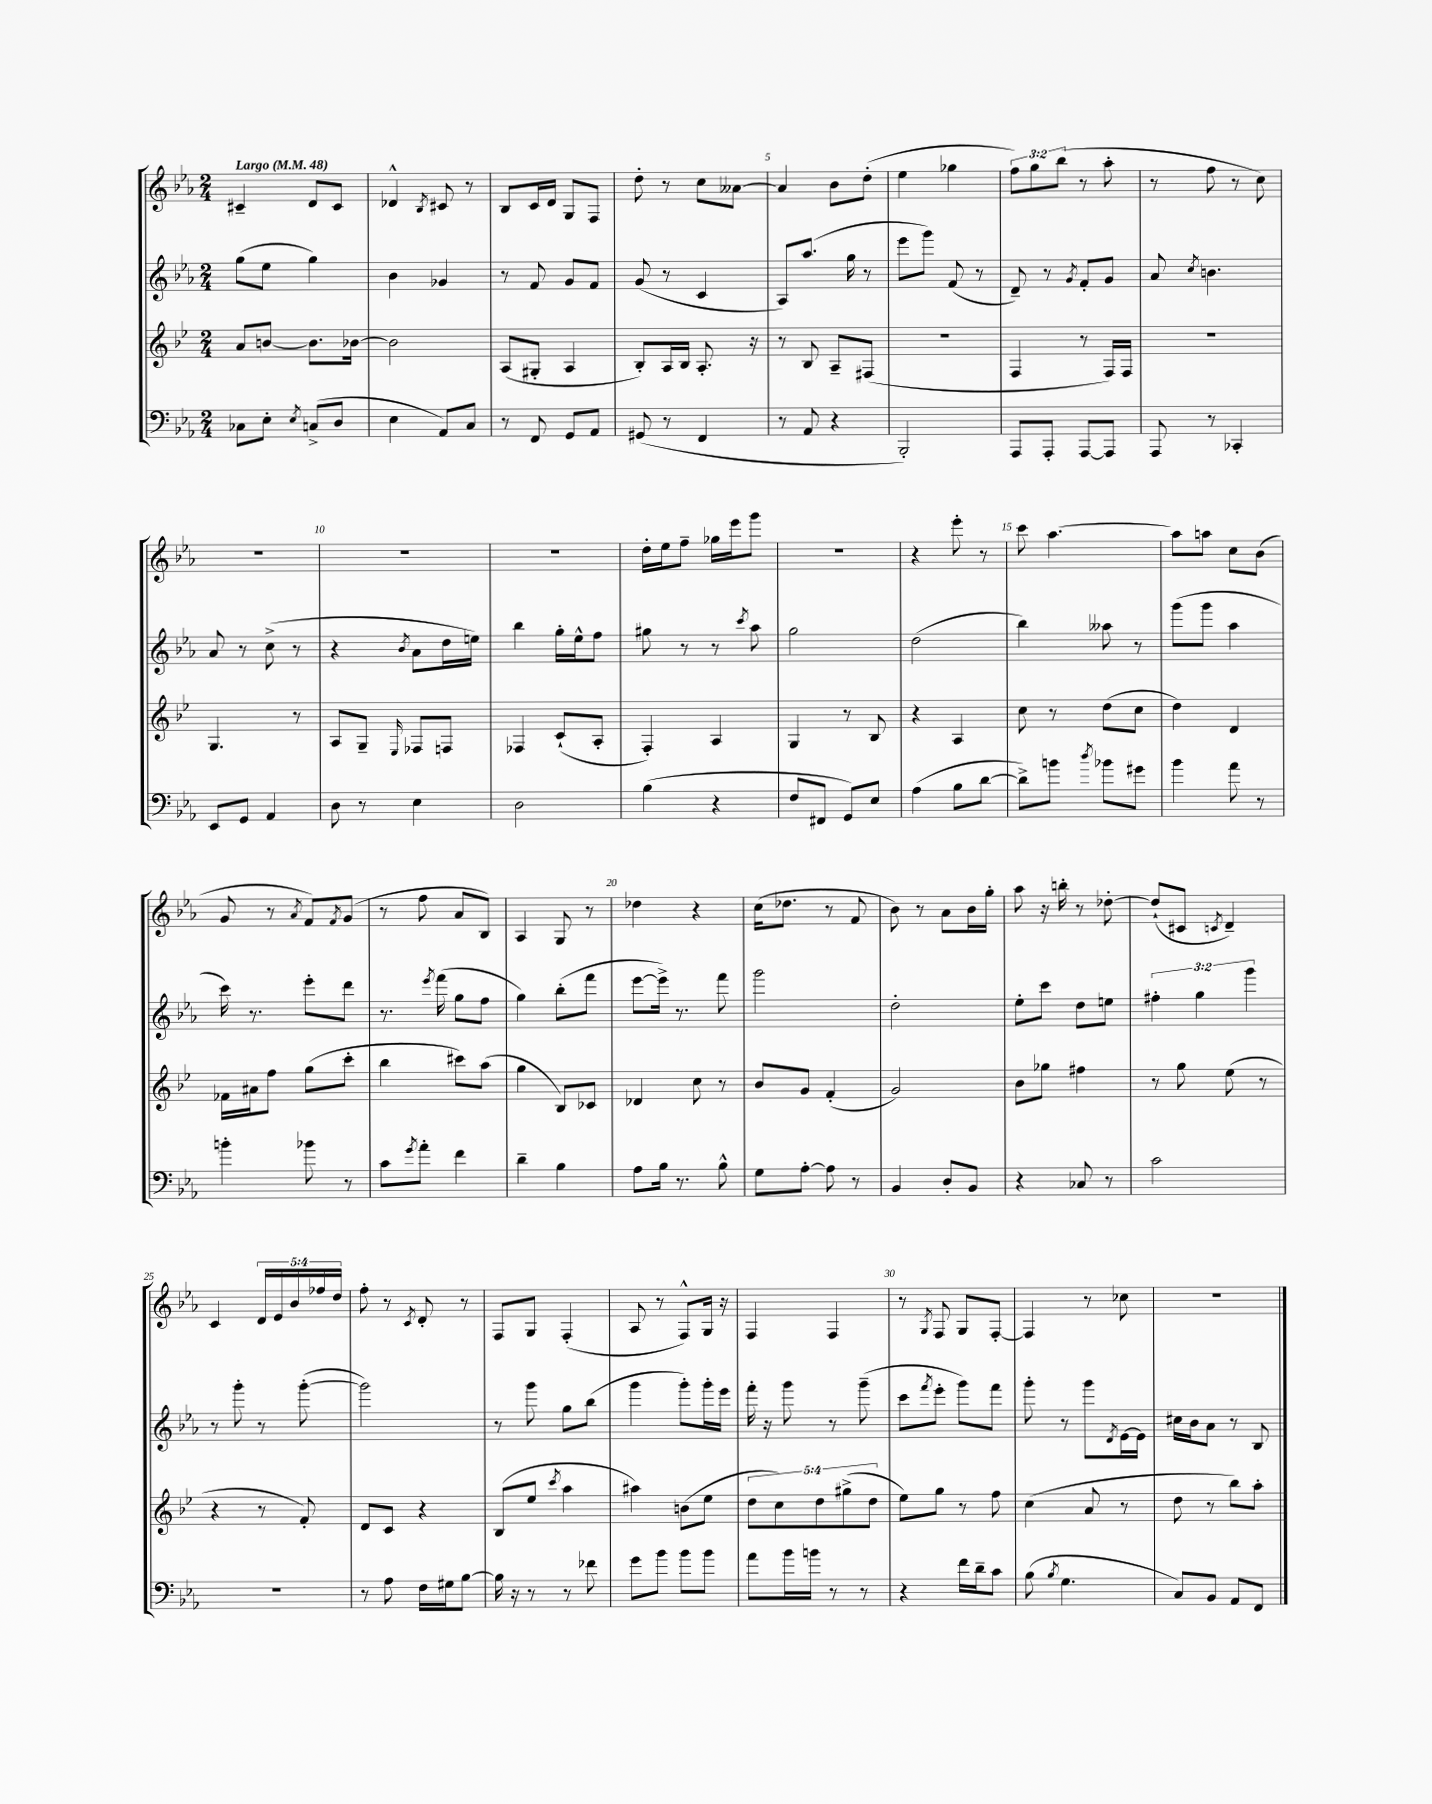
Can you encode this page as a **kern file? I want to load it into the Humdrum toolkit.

**kern	**kern	**kern	**kern
*staff4	*staff3	*staff2	*staff1
*clefF4	*clefG2	*clefG2	*clefG2
*k[b-e-a-]	*k[b-e-]	*k[b-e-a-]	*k[b-e-a-]
*M2/4	*M2/4	*M2/4	*M2/4
*MM48	*MM48	*MM48	*MM48
8C-	8a	(8gg	4c#~
8E-'	[8b	8ee-	.
8qE-	.	.	.
(8C^	8.b]	4gg)	8d
8D	.	.	8c#
.	[16b-	.	.
=	=	=	=
4E-	2b-]	4b-	4d-^^
.	.	.	8qB-
8AA-)	.	4g-	8c#
8C	.	.	8r
=	=	=	=
8r	(8A	8r	8B-
8FF	8G#'	8f	16c
.	.	.	16d
8GG	4A	8g	8G
8AA-	.	8f	8F
=	=	=	=
(8GG#	8B-')	(8g	8dd'
8r	16A	8r	8r
.	16B-	.	.
4FF	8.A'	4c	8cc
.	.	.	[8a--
.	16r	.	.
=	=	=	=
8r	8r	8A-)	4a--]
8AA-	8B-	(8.aa-	.
4r	8A~	.	8b-
.	.	16gg	.
.	(8F#	8r	(8dd'
=	=	=	=
2BBB-')	2r	8eee-	4ee-
.	.	8ggg)	.
.	.	(8f	4gg-
.	.	8r	.
=	=	=	=
8AAA-	4F	8d~)	12ff)
.	.	.	12gg
8AAA-'	.	8r	.
.	.	.	(12bb-
.	.	8qg	.
[8AAA-	8r	8f'	8r
8AAA-]	16F)	8g	8aa-'
.	16F	.	.
=	=	=	=
8AAA-	2r	8a-	8r
.	.	8qcc	.
8r	.	4.b	8ff
4CC-'	.	.	8r
.	.	.	8cc)
=	=	=	=
8EE-	4.G	8a-	2r
8GG	.	8r	.
4AA-	.	(8cc^	.
.	8r	8r	.
=	=	=	=
8D	8A	4r	2r
8r	8G~	.	.
.	16qqE-	8qb-	.
4E-	8F-	8a-	.
.	8F	16dd	.
.	.	16ee)	.
=	=	=	=
2D	4F-	4bb-	2r
.	(8c`	16gg'	.
.	.	16ee-^^	.
.	8A'	8ff	.
=	=	=	=
(4B-	4F')	8gg#	16dd'
.	.	.	16ee-
.	.	8r	8ff~
4r	4A	8r	16gg-
.	.	.	16eee-
.	.	8qccc	.
.	.	8aa-	8ggg
=	=	=	=
8F	4G	2gg	2r
8FF#	.	.	.
8GG)	8r	.	.
8E-	8B-	.	.
=	=	=	=
(4A-	4r	(2dd	4r
8B-	4A	.	8eee-'
[8d	.	.	8r
=	=	=	=
8d^])	8cc	4bb-)	8ccc
8b	8r	.	[4.aa-
8qdd	.	.	.
8b-	(8dd	8aa--	.
8g#	8cc	8r	.
=	=	=	=
4b-	4dd)	(8ggg	8aa-]
.	.	8ggg	8aa
8a-	4d	4aa-	8cc
8r	.	.	(8b-
=	=	=	=
4b'	16f-	16ccc)	8g
.	16a#	8.r	.
.	8ff	.	8r
.	.	.	8qa-
8b-	(8gg	8eee-'	8f)
.	.	.	8qf
8r	8ccc'	8ddd	(8g
=	=	=	=
8c	4bb-	8.r	8r
8qg	.	.	.
8a-'	.	.	8ff
.	.	8qeee-	.
.	.	(16fff	.
4f	8ccc#)	8gg	8a-
.	(8aa	8ff	8B-)
=	=	=	=
4d~	4gg	4gg)	4A-
4B-	8B-)	(8bb-'	8G
.	8c-	8fff	8r
=	=	=	=
8A-	4d-	[8eee-	4dd-
16B-	.	16eee-^])	.
8.r	.	8.r	.
.	8cc	.	4r
8B-^^	8r	8fff	.
=	=	=	=
8G	8b-	2ggg	(16cc
.	.	.	8.dd-
[8A-'	8g	.	.
8A-]	(4f'	.	8r
8r	.	.	8f
=	=	=	=
4BB-	2g)	2dd'	8b-)
.	.	.	8r
8D'	.	.	8a-
8BB-	.	.	16b-
.	.	.	16gg'
=	=	=	=
4r	8b-	8ee-'	8aa-
.	8gg-	8ccc	16r
.	.	.	16bb'
8C-	4ff#	8dd	8r
8r	.	8ee	[8dd-'
=	=	=	=
2c	8r	6ff#'	(8dd-`]
.	8gg	.	8c#
.	.	6gg	.
.	.	.	8qc
.	(8ee-	.	4d~)
.	.	6ggg	.
.	8r	.	.
=	=	=	=
2r	4r	8r	4c
.	.	8ggg'	.
.	8r	8r	20d
.	.	.	20e-
.	.	.	20b-
.	8f')	([8ggg'	.
.	.	.	20ff-
.	.	.	20dd
=	=	=	=
8r	8d	2ggg])	8ff'
8A-	8c	.	8r
.	.	.	8qc
16F	4r	.	8d'
16G#	.	.	.
[8B-	.	.	8r
=	=	=	=
16B-]	(8B-	8r	8F
16r	.	.	.
8r	8ee-	8ggg	8G
.	8qccc	.	.
8r	4aa	8gg	(4F'
8f-	.	(8bb-	.
=	=	=	=
8g	4aa#)	4ggg	8A-
8b-	.	.	8r
8b-	(8b	8ggg')	8F^^)
8b-	8ee-	16ggg'	16G
.	.	16eee-	16r
=	=	=	=
8a-	10dd	16fff'	4F
.	.	16r	.
.	10cc)	.	.
16b-	.	8ggg	.
16b	.	.	.
.	10dd	.	.
8r	.	8r	4F
.	(10gg#^	.	.
8r	.	(8ggg~	.
.	10dd	.	.
=	=	=	=
4r	8ee-)	8ccc	8r
.	.	8qfff	8qG
.	8gg	8eee-'	8F
16f	8r	8ggg)	8G
16d~	.	.	.
8c	8ff	8fff	[8F'
=	=	=	=
(8B-	(4cc	8ggg'	4F]
8qB-	.	.	.
4.G	.	8r	.
.	8a	8ggg	8r
.	.	8qd	.
.	8r	[16e-	8cc-
.	.	16e-]	.
=	=	=	=
8C)	8dd	16cc#	2r
.	.	16b-	.
8BB-	8r	8a-	.
8AA-	8bb-)	8r	.
8FF	8aa'	8B-	.
==	==	==	==
*-	*-	*-	*-
